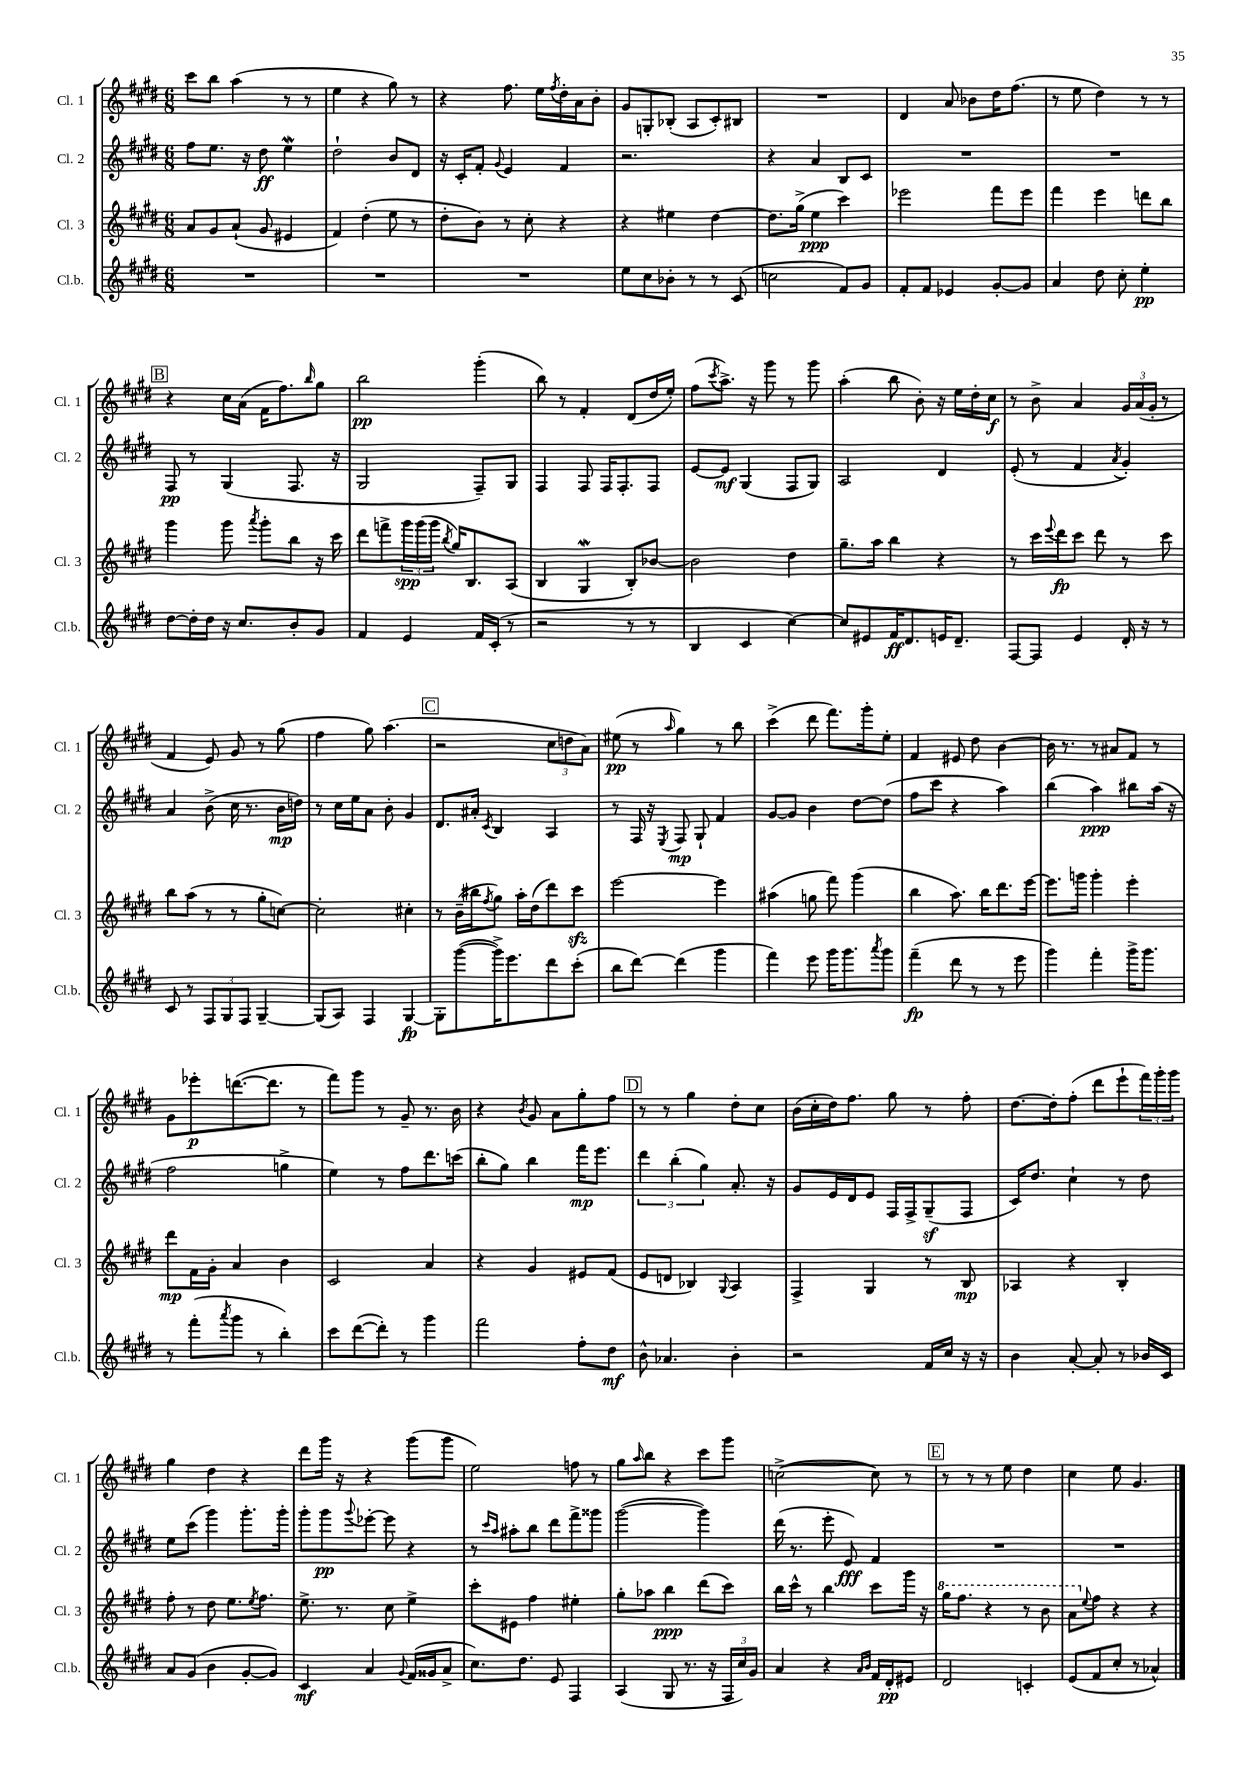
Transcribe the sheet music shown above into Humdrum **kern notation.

**kern	**kern	**kern	**kern
*staff4	*staff3	*staff2	*staff1
*clefG2	*clefG2	*clefG2	*clefG2
*k[f#c#g#d#]	*k[f#c#g#d#]	*k[f#c#g#d#]	*k[f#c#g#d#]
*M6/8	*M6/8	*M6/8	*M6/8
2.r	8a/L	8ff#\L	8ccc#\L
.	8g#/	8.ee\J	8bb\J
.	(8a`/J	.	(4aa\
.	.	16r	.
.	8g#/	8dd#\	.
.	4e#/	4ee\	8r
.	.	.	8r
=	=	=	=
2.r	4f#/)	2dd#`\	4ee\
.	(4dd#'\	.	4r
.	8ee\	8b/L	8gg#\)
.	8r	8d#/J	8r
=	=	=	=
2.r	8dd#'\L	16r	4r
.	.	16c#'/LK	.
.	8b\J)	8f#'/J	.
.	.	8qqg#/	.
.	8r	4e/	8.ff#\
.	8cc#'\	.	.
.	.	.	16ee\LL
.	.	.	8qff#/
.	4r	4f#/	16dd#'\
.	.	.	16a\J
.	.	.	8b'\J
=	=	=	=
8ee\L	4r	2.r	8g#/L
8cc#\	.	.	8G'/
8b-'\J	4ee#\	.	(8B-'/J
8r	.	.	8A/L
8r	[4dd#\	.	8c#'/)
(8c#/	.	.	8B#/J
=	=	=	=
2cc\	8.dd#\]L	4r	2.r
.	(16gg#^\Jk	.	.
.	4ee\	4a/	.
8f#/L)	4ccc#\)	8B/L	.
8g#/J	.	8c#/J	.
=	=	=	=
8f#'/L	2eee-\	2.r	4d#/
8f#/J	.	.	.
4e-/	.	.	8a/
.	.	.	8b-\L
[8g#'/L	8fff#\L	.	16dd#\K
.	.	.	(8.ff#\J
8g#/]J	8eee-\J	.	.
=	=	=	=
4a/	4fff#\	2.r	8r
.	.	.	8ee\
8dd#\	4eee\	.	4dd#\)
8cc#'\	.	.	.
4ee'\	8ddd\L	.	8r
.	8bb\J	.	8r
=	=	=	=
[8dd#\L	4ggg#\	8F#/	4r
16dd#'\]L	.	8r	.
16dd#\JJ	.	.	.
16r	8ggg#\	(4G#/	16cc#\LL
8.cc#/L	.	.	(16a\JJ
.	8qaaa/	.	.
.	8ggg#'\L	.	16f#\LK
.	.	.	8.ff#\)
8b'/	8bb\J	8.F#/	.
.	.	.	16qqbb/
8g#/J	16r	.	8gg#\J
.	16ccc#\	16r	.
=	=	=	=
4f#/	8ddd#\L	2G#/	2bb\
.	8fff^\	.	.
4e/	24ggg#\L	.	.
.	(24ggg#\	.	.
.	24ggg#\JJ	.	.
.	8qbb/	.	.
.	16gg#/LK)	.	.
.	8.B/	.	.
16f#/LL	.	8F#~/L)	(4ggg#'\
(16c#'/JJ	.	.	.
8r	(8A/J	8G#/J	.
=	=	=	=
2r	4B/	4F#/	8bb\)
.	.	.	8r
.	4G#/	8F#/	4f#'/
.	.	16F#/LK	.
.	.	8.F#'/	.
8r	8B'/L)	.	(8d#/L
8r	[8b-/J	8F#/J	16dd#/L
.	.	.	16ee'/JJ)
=	=	=	=
4B/	2b-\]	[8e/L	(8ff#\L
.	.	.	8qccc#/
.	.	8e/]J	8.aa^\J)
4c#/	.	(4G#/	.
.	.	.	16r
.	.	.	8ggg#\
[4cc#\)	4dd#\	8F#/L	8r
.	.	8G#/J)	8ggg#\
=	=	=	=
8cc#/]L	8.gg#~\L	2A/	(4aa'\
8e#/	.	.	.
.	16aa\Jk	.	.
16f#/K	4bb\	.	8bb\
8.d#/	.	.	.
.	.	.	8b'\)
16e/K	4r	4d#/	16r
8.d#~/J	.	.	16ee\LL
.	.	.	16dd#'\
.	.	.	16cc#\JJ
=	=	=	=
[8F#/L	8r	(8e'/	8r
8F#/]J	16ccc#\LL	8r	8b^\
.	8qqeee/	.	.
.	16ddd#\J	.	.
4e/	8ccc#\J	4f#/	4a/
.	8ddd#\	.	.
.	.	8qa/	.
16d#'/	8r	4g#'/)	24g#/LL
.	.	.	(24a/
16r	.	.	.
.	.	.	24g#'/JJ
8r	8ccc#\	.	8r
=	=	=	=
8c#/	8bb\L	4a/	4f#/
8r	(8aa\J	.	.
12F#/L	8r	(8b^\	8e/)
12G#/	.	.	.
.	8r	16cc#\	8g#/
12F#/J	.	.	.
.	.	8.r	.
[4G#~/	8gg#'\L	.	8r
.	[8cc\J)	16b\LL	(8gg#\
.	.	16dd\JJ)	.
=	=	=	=
(8G#/]L	2cc'\]	8r	4ff#\
8A/J)	.	16cc#\LL	.
.	.	16ee\J	.
4F#/	.	8a\J	8gg#\)
.	.	8b'\	(4.aa\
[4G#/	4cc#'\	4g#/	.
=	=	=	=
8G#'\]L	8r	8.d#/L	2r
([8ggg#\	(16b~\LL	.	.
.	16bb#\J	16a#'/Jk	.
.	8qff#/	8qc#/	.
16ggg#^\]K)	8gg#\J)	4B/	.
8.eee\	.	.	.
.	16aa'\LL	.	.
.	(16dd#\J	.	.
8ddd#\	8ddd#\)	4A/	12cc#\L
.	.	.	12dd\
(8ccc#'\J	8ccc#\J	.	.
.	.	.	12a\J)
=	=	=	=
8bb\L	[2eee\	8r	(8ee#\
[8ddd#\J)	.	16F#/	8r
.	.	16r	.
.	.	8qE/	16qqaa/
(4ddd#\]	.	8F#/	4gg#\)
.	.	8G#`/	.
4ggg#\	4eee\]	4f#/	8r
.	.	.	8bb\
=	=	=	=
4fff#\)	(4aa#\	[8g#/L	(4ccc#^\
.	.	8g#/]J	.
8eee\	8gg\	4b\	8ddd#\
16ggg#\LK	8fff#\)	.	8.fff#\L)
8.ggg#\	.	.	.
.	(4ggg#\	[8dd#\L	.
.	.	.	16ggg#'\k
8qaaa/	.	.	.
8ggg#\J	.	(8dd#\]J	8ee'\J
=	=	=	=
(4fff#~\	4bb\	8ff#\L	4f#/
.	.	8ccc#\J	.
8ddd#\	8.aa\)	4r	8e#/
8r	.	.	8dd#\
.	16bb\LK	.	.
8r	8.ddd#\	4aa\)	[4b\
8eee\	.	.	.
.	[16eee\Jk	.	.
=	=	=	=
4ggg#\)	8.eee\]L	(4bb\	16b\]
.	.	.	8.r
.	16ggg\Jk	.	.
4fff#'\	4ggg'\	4aa\)	8r
.	.	.	8a#/L
16ggg#^\LK	4eee'\	8bb#\L	8f#/J
8.ggg#\J	.	.	.
.	.	(16aa\Jk	8r
.	.	16r	.
=	=	=	=
8r	8ddd#\L	2ff#\	8g#\L
(8fff#'\L	16f#\L	.	8eee-'\
.	16g#'\JJ	.	.
8qaaa/	.	.	.
8ggg#\J	4a/	.	([8.ddd\
8r	.	.	.
.	.	.	8.ddd\]J
4bb'\)	4b\	4gg^\	.
.	.	.	8r
=	=	=	=
8ccc#\L	2c#/	4ee\)	8fff#\L)
([8ddd#\	.	.	8ggg#\J
8ddd#'\]J)	.	8r	8r
8r	.	8ff#\L	8g#~/
4ggg#\	4a/	8.ddd#\	8.r
.	.	(16ccc\Jk	16b\
=	=	=	=
2fff#\	4r	8bb'\L	4r
.	.	8gg#\J)	.
.	.	.	8qb/
.	4g#/	4bb\	8g#/
.	.	.	8a\L
8ff#'\L	8e#/L	16fff#\LK	8gg#'\
.	.	8.eee\J	.
8dd#\J	(8f#/J	.	8ff#\J
=	=	=	=
8b^^\	8e/L	6ddd#\	8r
4.a-/	8d/J	.	8r
.	.	(6bb'\	.
.	4B-/)	.	4gg#\
.	.	6gg#\)	.
.	8qqG#/	.	.
4b'\	4A/	8.a'/	8dd#'\L
.	.	.	8cc#\J
.	.	16r	.
=	=	=	=
2r	4F#^/	8g#/L	(16b\LL
.	.	.	16cc#'\
.	.	16e/L	16dd#\J)
.	.	16d#/J	8.ff#\J
.	4G#/	8e/J	.
.	.	16F#/LL	8gg#\
.	.	16F#^/J	.
16f#/LL	8r	(8G#~/	8r
16cc#/JJ	.	.	.
16r	8B/	8F#/J	8ff#'\
16r	.	.	.
=	=	=	=
4b\	4A-/	16c#/LK)	[8.dd#\L
.	.	8.dd#/J	.
.	.	.	16dd#'\]k
[8a'/	4r	4cc#`\	(8ff#'\J
8a'/]	.	.	8ddd#\L
8r	4B'/	8r	8eee`\
16b-/LL	.	8dd#\	24fff#\L)
.	.	.	24ggg#'\
16c#/JJ	.	.	.
.	.	.	24ggg#\JJ
=	=	=	=
8a/L	8ff#'\	8ee\L	4gg#\
(8g#/J	8r	(8ccc#\J	.
4b\	8dd#\	4ggg#\)	4dd#\
.	8.ee\L	.	.
[8g#'/L	.	8.ggg#'\L	4r
.	8qee/	.	.
.	8.ff#\J	.	.
8g#/]J)	.	.	.
.	.	16ggg#'\Jk	.
=	=	=	=
4c#/	8.ee^\	8ggg#'\L	8ddd#\L
.	.	8ggg#\	16ggg#\Jk
.	8.r	.	16r
.	.	8qqggg#/	.
4a/	.	[8eee-'\J	4r
.	8cc#\	8eee-\]	.
8qqg#/	.	.	.
(16f#/LL	4ee^\	4r	(8ggg#\L
16g##/J	.	.	.
8a^/J	.	.	8ggg#\J
=	=	=	=
8.cc#\L)	8ccc#'\L	8r	2ee\)
.	.	16qqccc#/LL	.
.	.	16qqaa/JJ	.
.	8e#\J	8aa#'\L	.
8.dd#\J	.	.	.
.	4ff#\	8bb\J	.
8e/	.	8ddd#\L	.
4F#/	4ee#'\	8fff#^\	8ff\
.	.	8ggg##\J	8r
=	=	=	=
(4A/	8gg#'\L	([2ggg#\	8gg#\L
.	.	.	16qqaa/
.	8aa-\J	.	8bb\J
8G#/	4bb\	.	4r
8.r	.	.	.
.	(8ddd#\L	4ggg#\])	8ccc#\L
16r	.	.	.
24F#/LL	8ccc#\J)	.	8ggg#\J
24cc#/)	.	.	.
24g#/JJ	.	.	.
=	=	=	=
4a/	16bb\LL	(16ddd#\	([2cc^\
.	16ccc#^^\JJ	8.r	.
.	8r	.	.
4r	4bb\	8eee'\	.
.	.	8e/)	.
16qqa/LL	.	.	.
16qqb/JJ	.	.	.
16f#/LL	8ccc#\L	4f#/	8cc\])
16d#'/J	.	.	.
8e#/J	16ggg#\Jk	.	8r
.	16r	.	.
=	=	=	=
2d#/	16ggg#\LK	2.r	8r
.	8.fff#\J	.	.
.	.	.	8r
.	4r	.	8r
.	.	.	8ee\
4c'/	8r	.	4dd#\
.	8bb\	.	.
=	=	=	=
(8e/L	8aa\L	2.r	4cc#\
.	8qqee/	.	.
8f#/	8ff#\J	.	.
8cc#'/J	4r	.	8ee\
8r	.	.	4.g#/
4a-^^/)	4r	.	.
==	==	==	==
*-	*-	*-	*-
